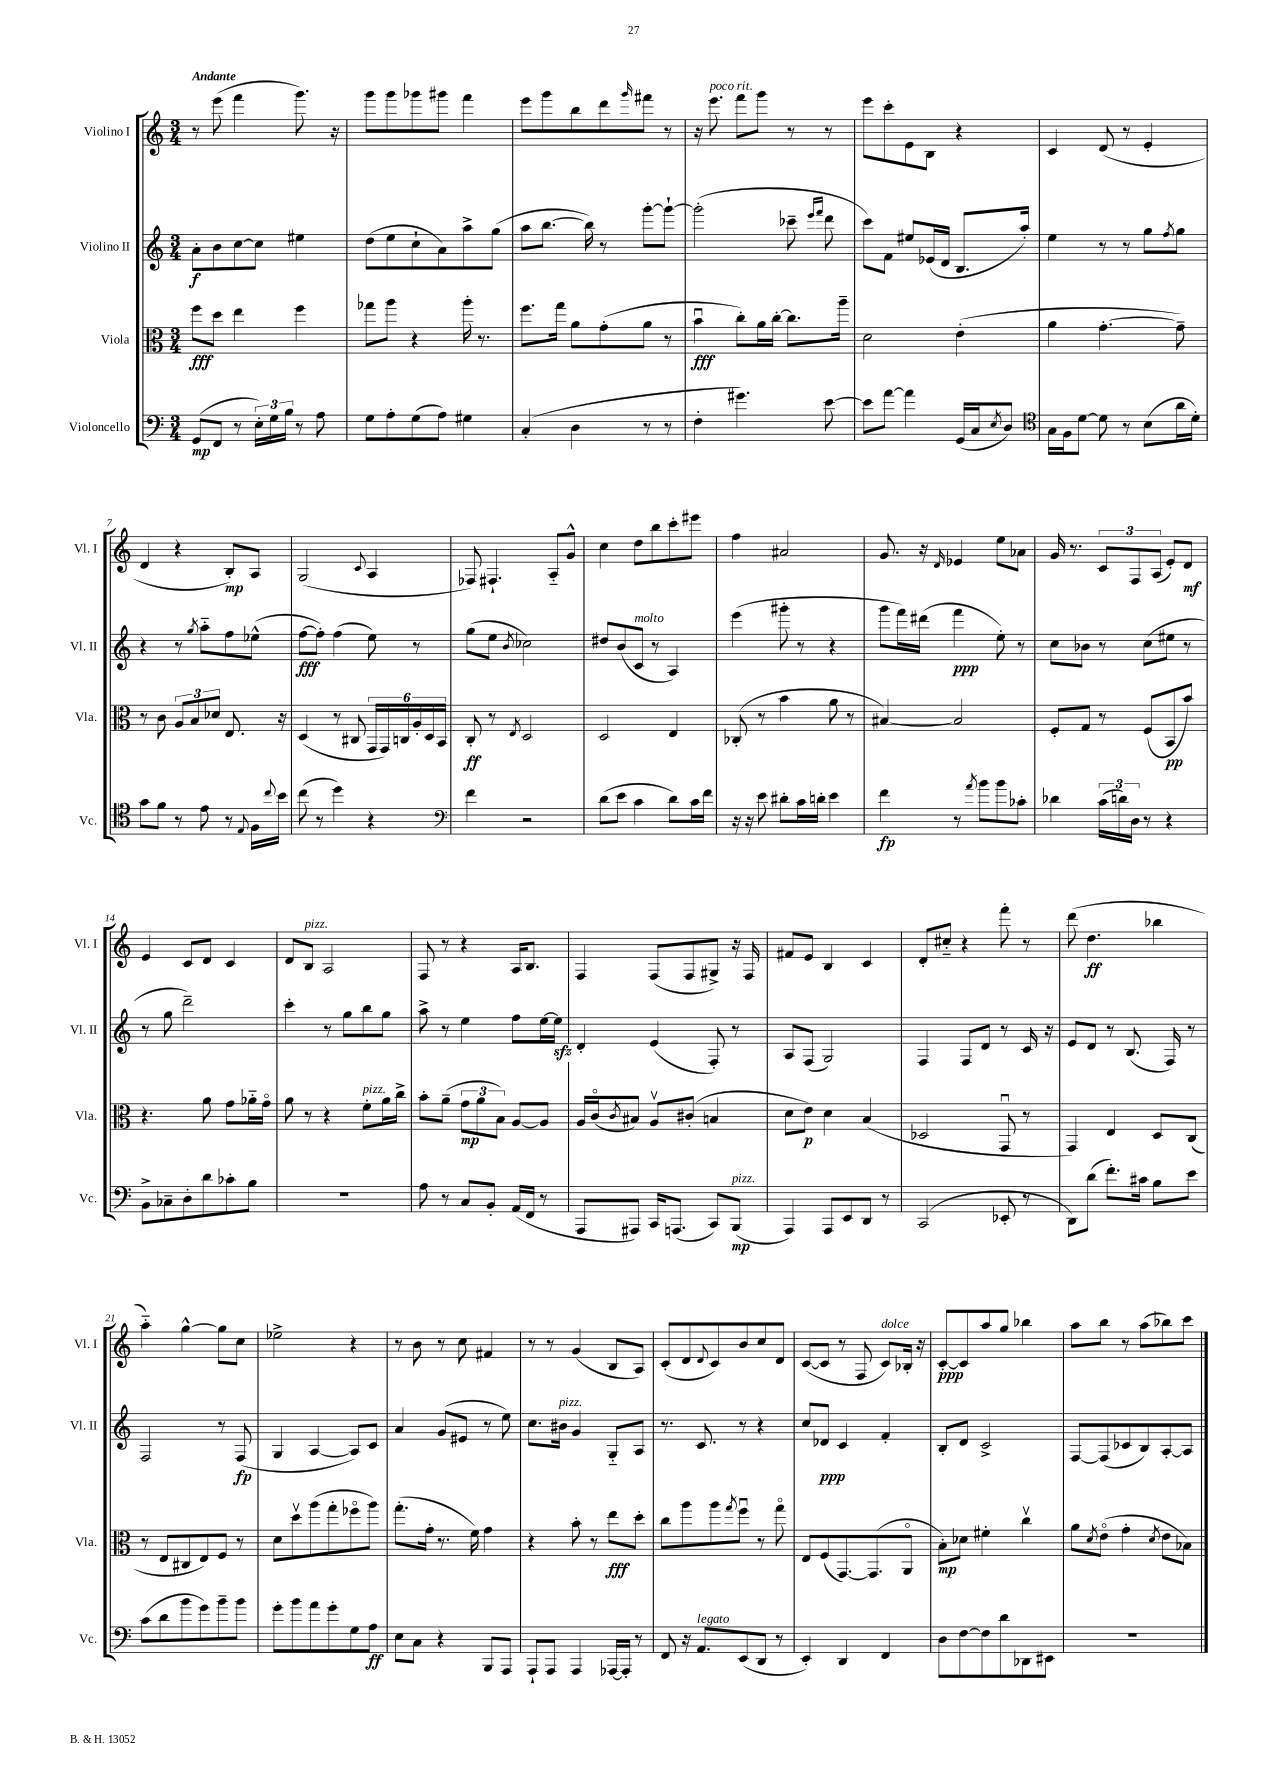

**kern	**dynam	**kern	**dynam	**kern	**dynam	**kern	**dynam
*part4	*part4	*part3	*part3	*part2	*part2	*part1	*part1
*staff4	*staff4	*staff3	*staff3	*staff2	*staff2	*staff1	*staff1
*I"Violoncello	*	*I"Viola	*	*I"Violino II	*	*I"Violino I	*
*I'Vc.	*	*I'Vla.	*	*I'Vl. II	*	*I'Vl. I	*
*clefF4	*	*clefC3	*	*clefG2	*	*clefG2	*
*k[]	*	*k[]	*	*k[]	*	*k[]	*
*M3/4	*	*M3/4	*	*M3/4	*	*M3/4	*
=1	=1	=1	=1	=1	=1	=1	=1
!	!	!	!	!	!	!LO:TX:a:B:t=Andante	!
(8GG/L	mp	8ff\L	fff	8a'\L	f	8r	.
8FF/J	.	8dd\J	.	8b\	.	(8eee\	.
8r	.	4ee\	.	[8cc\	.	4fff\	.
24E'\LL)	.	.	.	8cc\J]	.	.	.
24G\	.	.	.	.	.	.	.
24B\JJ	.	.	.	.	.	.	.
8r	.	4ff\	.	4ee#X\	.	8.ggg\)	.
8A\	.	.	.	.	.	.	.
.	.	.	.	.	.	16r	.
=2	=2	=2	=2	=2	=2	=2	=2
8G\L	.	8gg-X\L	.	(8dd\L	.	8ggg\L	.
8A'\	.	8aa\J	.	8ee\	.	8ggg\	.
(8G\	.	4r	.	8cc`\	.	8ggg-X\	.
8A\J)	.	.	.	8a\)	.	8ggg#X\J	.
4G#X\	.	16aa'\	.	8aa^\	.	4fff\	.
.	.	8.r	.	.	.	.	.
.	.	.	.	(8gg\J	.	.	.
=3	=3	=3	=3	=3	=3	=3	=3
(4C'/	.	8.ff\L	.	8aa\L	.	8eee\L	.
.	.	.	.	[8.bb\J	.	8ggg\	.
.	.	16gg\Jk	.	.	.	.	.
4D\	.	8a\L	.	.	.	8bb\	.
.	.	.	.	16bb\])	.	.	.
.	.	(8g'\	.	8r	.	8ddd\	.
.	.	.	.	.	.	16qqggg/	.
8r	.	8a\J	.	[8ggg'\L	.	8fff#X\J	.
8r	.	8r	.	8ggg`\J_	.	8r	.
=4	=4	=4	=4	=4	=4	=4	=4
4F'\	.	4bu\	fff	(2ggg'\]	.	16r	.
!	!	!	!	!	!	!LO:TX:a:i:t=poco rit.	!
.	.	.	.	.	.	8.eee\	.
4.g#X\)	.	8cc'\L)	.	.	.	8fff\L	.
.	.	16a\L	.	.	.	8ggg\J	.
.	.	[16cc'\JJ	.	.	.	.	.
.	.	8.cc\L]	.	8ccc-X~\	.	8r	.
.	.	.	.	16qqeee/LL	.	.	.
.	.	.	.	16qqfff/JJ	.	.	.
[8e\	.	.	.	8ddd\	.	8r	.
.	.	16aa~\Jk	.	.	.	.	.
=5	=5	=5	=5	=5	=5	=5	=5
8e\L]	.	2d\	.	8ccc\L)	.	8eee\L	.
[8a\J	.	.	.	8f\J	.	8ccc'\	.
4a\]	.	.	.	8ee#X/L	.	8e\	.
.	.	.	.	(16e-X/L	.	8B\J	.
.	.	.	.	16d/JJ	.	.	.
(16GG/LL	.	(4e'\	.	8.B/L	.	4r	.
16C/J	.	.	.	.	.	.	.
8qE/	.	.	.	.	.	.	.
8D/J)	.	.	.	.	.	.	.
.	.	.	.	16aa'/Jk)	.	.	.
=6	=6	=6	=6	=6	=6	=6	=6
*clefC4	*	*	*	*	*	*	*
16G\LL	.	4a\	.	4ee\	.	4c/	.
16F\J	.	.	.	.	.	.	.
[8d\J	.	.	.	.	.	.	.
8d\]	.	[4.g'\	.	8r	.	(8d/	.
8r	.	.	.	8r	.	8r	.
(8B\L	.	.	.	8gg\L	.	4e'/	.
.	.	.	.	8qff/	.	.	.
16a\L	.	8g~\])	.	8gg\J	.	.	.
16d'\JJ)	.	.	.	.	.	.	.
!!LO:LB:g=z
=7	=7	=7	=7	=7	=7	=7	=7
8g\L	.	8r	.	4r	.	4d/	.
8f\J	.	8c\	.	.	.	.	.
8r	.	12A/L	.	8r	.	4r	.
.	.	12B/	.	.	.	.	.
.	.	.	.	8qgg/	.	.	.
8e\	.	.	.	8aa\L	.	.	.
.	.	12d-X/J	.	.	.	.	.
8r	.	8.E/	.	8ff\	.	8B'/L)	mp
8qqE/	.	.	.	.	.	.	.
16F\LL	.	.	.	(8ee-X^^\J	.	8A/J	.
8qqcc/	.	.	.	.	.	.	.
16b\JJ	.	16r	.	.	.	.	.
=8	=8	=8	=8	=8	=8	=8	=8
(8cc\	.	(4D/	.	[8ff\L	fff	(2G/	.
8r	.	.	.	8ff'\J])	.	.	.
4dd\)	.	8r	.	(4ff\	.	.	.
.	.	8C#X/	.	.	.	.	.
.	.	.	.	.	.	8qqc/	.
4r	.	24GG/LL	.	8ee\)	.	4A/	.
.	.	24GG/)	.	.	.	.	.
.	.	24Cn/	.	.	.	.	.
.	.	24A'/	.	8r	.	.	.
.	.	24D/	.	.	.	.	.
.	.	24BB/JJ	.	.	.	.	.
=9	=9	=9	=9	=9	=9	=9	=9
*clefF4	*	*	*	*	*	*	*
4f\	.	8C'/	ff	(8gg\L	.	8F-X/)	.
.	.	8r	.	8ee\J	.	4.F#X`/	.
.	.	8qE/	.	8qb/	.	.	.
2r	.	2D/	.	2cc-X\)	.	.	.
.	.	.	.	.	.	8A/L	.
.	.	.	.	.	.	8g^^/J	.
=10	=10	=10	=10	=10	=10	=10	=10
(8d\L	.	2D/	.	8dd#X/L	.	4cc\	.
8e\J	.	.	.	(8b/	.	.	.
!	!	!	!	!LO:TX:a:i:t=molto	!	!	!
4c\	.	.	.	8c/J	.	8dd\L	.
.	.	.	.	8r	.	8bb\	.
8d\L)	.	4E/	.	4A/)	.	8ccc'\	.
16c\L	.	.	.	.	.	8eee#X\J	.
16f\JJ	.	.	.	.	.	.	.
=11	=11	=11	=11	=11	=11	=11	=11
16r	.	(8C-X'/	.	(4eee\	.	4ff\	.
16r	.	.	.	.	.	.	.
8e\	.	8r	.	.	.	.	.
8d#X'\L	.	4b\	.	8ggg#X'\	.	2a#X/	.
16c\L	.	.	.	8r	.	.	.
16dn'\JJ	.	.	.	.	.	.	.
4e\	.	8a\	.	4r	.	.	.
.	.	8r	.	.	.	.	.
=12	=12	=12	=12	=12	=12	=12	=12
4f\	fp	[4B#X/)	.	8ggg\L	.	8.g/	.
.	.	.	.	16fff\L)	.	.	.
.	.	.	.	(16ddd#X\JJ	.	16r	.
.	.	.	.	.	.	16qqd/	.
8r	.	2B#/]	.	4fff\	ppp	4e-X/	.
8qa/	.	.	.	.	.	.	.
8b\L	.	.	.	.	.	.	.
8b\	.	.	.	8ee'\)	.	8ee\L	.
8c-X'\J	.	.	.	8r	.	8a-X\J	.
=13	=13	=13	=13	=13	=13	=13	=13
4d-X\	.	8F'/L	.	8cc\L	.	16g/	.
.	.	.	.	.	.	8.r	.
.	.	8G/J	.	8b-X\J	.	.	.
(24c\LL	.	8r	.	8r	.	12c/L	.
24dn\)	.	.	.	.	.	.	.
24D\JJ	.	.	.	.	.	12F/	.
8r	.	(8F/L	.	(8cc\L	.	.	.
.	.	.	.	.	.	(12A/J	.
4r	.	8BB/	pp	8ee#X\J	.	8e'/L)	.
.	.	8b/J)	.	8r	.	8d/J	mf
!!LO:LB:g=z
=14	=14	=14	=14	=14	=14	=14	=14
8BB^\L	.	4.r	.	8r	.	4e/	.
8C-X~\	.	.	.	8gg\	.	.	.
8D'\	.	.	.	2ddd~\)	.	8c/L	.
8d\	.	8a\	.	.	.	8d/J	.
8c-X'\	.	8g\L	.	.	.	4c/	.
8B\J	.	16a-X\L	.	.	.	.	.
.	.	16g\JJ	.	.	.	.	.
=15	=15	=15	=15	=15	=15	=15	=15
2.r	.	8a\	.	4ccc'\	.	8d/L	.
!	!	!	!	!	!	!LO:TX:a:i:t=pizz.	!
.	.	8r	.	.	.	8B/J	.
.	.	4r	.	8r	.	2A/	.
.	.	.	.	8gg\L	.	.	.
!	!	!LO:TX:a:i:t=pizz.	!	!	!	!	!
.	.	8f'\L	.	8bb\	.	.	.
.	.	16a\L	.	8gg\J	.	.	.
.	.	16cc^\JJ	.	.	.	.	.
=16	=16	=16	=16	=16	=16	=16	=16
8A\	.	8b'\L	.	8aa^\	.	8F/	.
8r	.	(8a~\J	.	8r	.	8r	.
8C/L	.	12g\L	mp	4ee\	.	4r	.
.	.	12a\	.	.	.	.	.
8BB'/J	.	.	.	.	.	.	.
.	.	12B\J)	.	.	.	.	.
(16AA/LL	.	[8A/L	.	8ff\L	.	16A/KL	.
16FF/JJ	.	.	.	.	.	8.B/J	.
8r	.	8A/J]	.	[16ee\L	.	.	.
.	.	.	.	16eezz\JJ]	.	.	.
=17	=17	=17	=17	=17	=17	=17	=17
8AAA/L	.	16A/LL	.	4d'/	.	4F/	.
.	.	(16c/J	.	.	.	.	.
.	.	8qc/	.	.	.	.	.
8AAA#X/J)	.	8B#X/J)	.	.	.	.	.
16CC/KL	.	8Av/L	.	(4e/	.	(8F/L	.
(8.AAAn/J	.	.	.	.	.	.	.
.	.	(8c#X'/J	.	.	.	8F/	.
8CC/L)	.	4Bn/	.	8F'/)	.	8G#X^/J)	.
!LO:TX:a:i:t=pizz.	!	!	!	!	!	!	!
(8BBB/J	mp	.	.	8r	.	16r	.
.	.	.	.	.	.	16F/	.
=18	=18	=18	=18	=18	=18	=18	=18
4AAA/)	.	8d\L	.	8A/L	.	8f#X/L	.
.	.	8e\J)	p	(8F/J	.	8e/J	.
8AAA/L	.	4d\	.	2G/)	.	4B/	.
8EE/	.	.	.	.	.	.	.
8DD/J	.	(4B/	.	.	.	4c/	.
8r	.	.	.	.	.	.	.
=19	=19	=19	=19	=19	=19	=19	=19
(2CC/	.	2D-X/	.	4F/	.	8d'/L	.
.	.	.	.	.	.	8cc#X/J	.
.	.	.	.	8F/L	.	4r	.
.	.	.	.	8d/J	.	.	.
8EE-X'/	.	8GGu/	.	8r	.	8fff'\	.
8r	.	8r	.	16c/	.	8r	.
.	.	.	.	16r	.	.	.
=20	=20	=20	=20	=20	=20	=20	=20
8DD\L)	.	4GG/)	.	8e/L	.	(8ddd\	.
(8d\J	.	.	.	8d/J	.	4.dd\	ff
8.f'\L)	.	4E/	.	8r	.	.	.
.	.	.	.	(8.B/	.	.	.
16c#X\Jk	.	.	.	.	.	.	.
8B\L	.	8D/L	.	.	.	4bb-X\	.
.	.	.	.	16F/)	.	.	.
8e\J	.	(8C/J	.	8r	.	.	.
!!LO:LB:g=z
=21	=21	=21	=21	=21	=21	=21	=21
(8c\L	.	8r	.	2F/	.	4aa\)	.
8d\	.	8E/L	.	.	.	.	.
8b\	.	8C#X/	.	.	.	[4gg^^\	.
8g\)	.	8E/)	.	.	.	.	.
8b~\	.	8F/J	.	8r	.	8gg\L]	.
8b\J	.	8r	.	(8F/	fp	8cc\J	.
=22	=22	=22	=22	=22	=22	=22	=22
8g'\L	.	8d\L	.	4G/	.	2ee-X^\	.
8b\	.	8ddv\	.	.	.	.	.
8a\	.	(8aa\	.	[4A/	.	.	.
8g'\	.	8gg'\	.	.	.	.	.
8G\	.	8ff-X\	.	8A/L])	.	4r	.
8A\J	ff	8aa\J)	.	8c/J	.	.	.
=23	=23	=23	=23	=23	=23	=23	=23
8E\L	.	(8.gg'\L	.	4a/	.	8r	.
8C\J	.	.	.	.	.	8b\	.
.	.	16g'\Jk	.	.	.	.	.
4r	.	8.r	.	(8g/L	.	8r	.
.	.	.	.	8e#X/J	.	8cc\	.
.	.	16f\)	.	.	.	.	.
8BBB/L	.	4g\	.	8r	.	4f#X/	.
8AAA/J	.	.	.	8ee\)	.	.	.
=24	=24	=24	=24	=24	=24	=24	=24
8AAA`/L	.	4r	.	8.cc\L	.	8r	.
8AAA/J	.	.	.	.	.	8r	.
!	!	!	!	!LO:TX:a:i:t=pizz.	!	!	!
.	.	.	.	16b#X\Jk	.	.	.
4AAA/	.	8b'\	.	4g/	.	(4g/	.
.	.	8r	.	.	.	.	.
[16AAA-X/LL	.	8ee\L	fff	8G/L	.	8B/L	.
16AAA-'/JJ]	.	.	.	.	.	.	.
8r	.	8dd'\J	.	8A/J	.	8A/J)	.
=25	=25	=25	=25	=25	=25	=25	=25
8FF/	.	8cc\L	.	8.r	.	(8c'/L	.
16r	.	8aa\	.	.	.	8d/	.
!LO:TX:a:i:t=legato	!	!	!	!	!	!	!
8.AA/L	.	.	.	8.c/	.	.	.
.	.	.	.	.	.	8qqd/	.
.	.	8aa\	.	.	.	8c/)	.
.	.	8qgg/	.	.	.	.	.
(8EE/	.	8ffu\J	.	8r	.	8b/	.
8DD/J	.	8r	.	4r	.	8cc/	.
8r	.	8gg\	.	.	.	8d/J	.
=26	=26	=26	=26	=26	=26	=26	=26
4EE'/)	.	8E/L	.	8cc/L	.	([8c/L	.
.	.	(8F/	.	8d-X/J	ppp	8c/J]	.
4DD/	.	[8.GG/)	.	4c/	.	8r	.
.	.	.	.	.	.	8F/	.
.	.	(8.GG/]	.	.	.	.	.
!	!	!	!	!	!	!LO:TX:a:i:t=dolce	!
4FF/	.	.	.	4f'/	.	8c/L)	.
.	.	8AA/J	.	.	.	16B-X'/Jk	.
.	.	.	.	.	.	16r	.
=27	=27	=27	=27	=27	=27	=27	=27
8D\L	.	8B'\L)	mp	8B'/L	.	[8c'/L	ppp
[8F\	.	8d-X\J	.	8d/J	.	8c/]	.
8F\]	.	4f#X'\	.	2c^/	.	8aa/	.
8d\	.	.	.	.	.	8gg/J	.
8DD-X\	.	4ccv\	.	.	.	4bb-X\	.
8EE#X\J	.	.	.	.	.	.	.
=28	=28	=28	=28	=28	=28	=28	=28
2.r	.	8a\L	.	[8F/L	.	8aa\L	.
.	.	8qd/	.	.	.	.	.
.	.	(8e\J	.	(8F/]	.	8bb\J	.
.	.	4g'\	.	8c-X/	.	8r	.
.	.	.	.	8B/)	.	(8aa\L	.
.	.	8qd/	.	.	.	.	.
.	.	8e\L	.	[8A'/	.	8bb-X\)	.
.	.	8B-X\J)	.	8A/J]	.	8ccc\J	.
==	==	==	==	==	==	==	==
*-	*-	*-	*-	*-	*-	*-	*-
